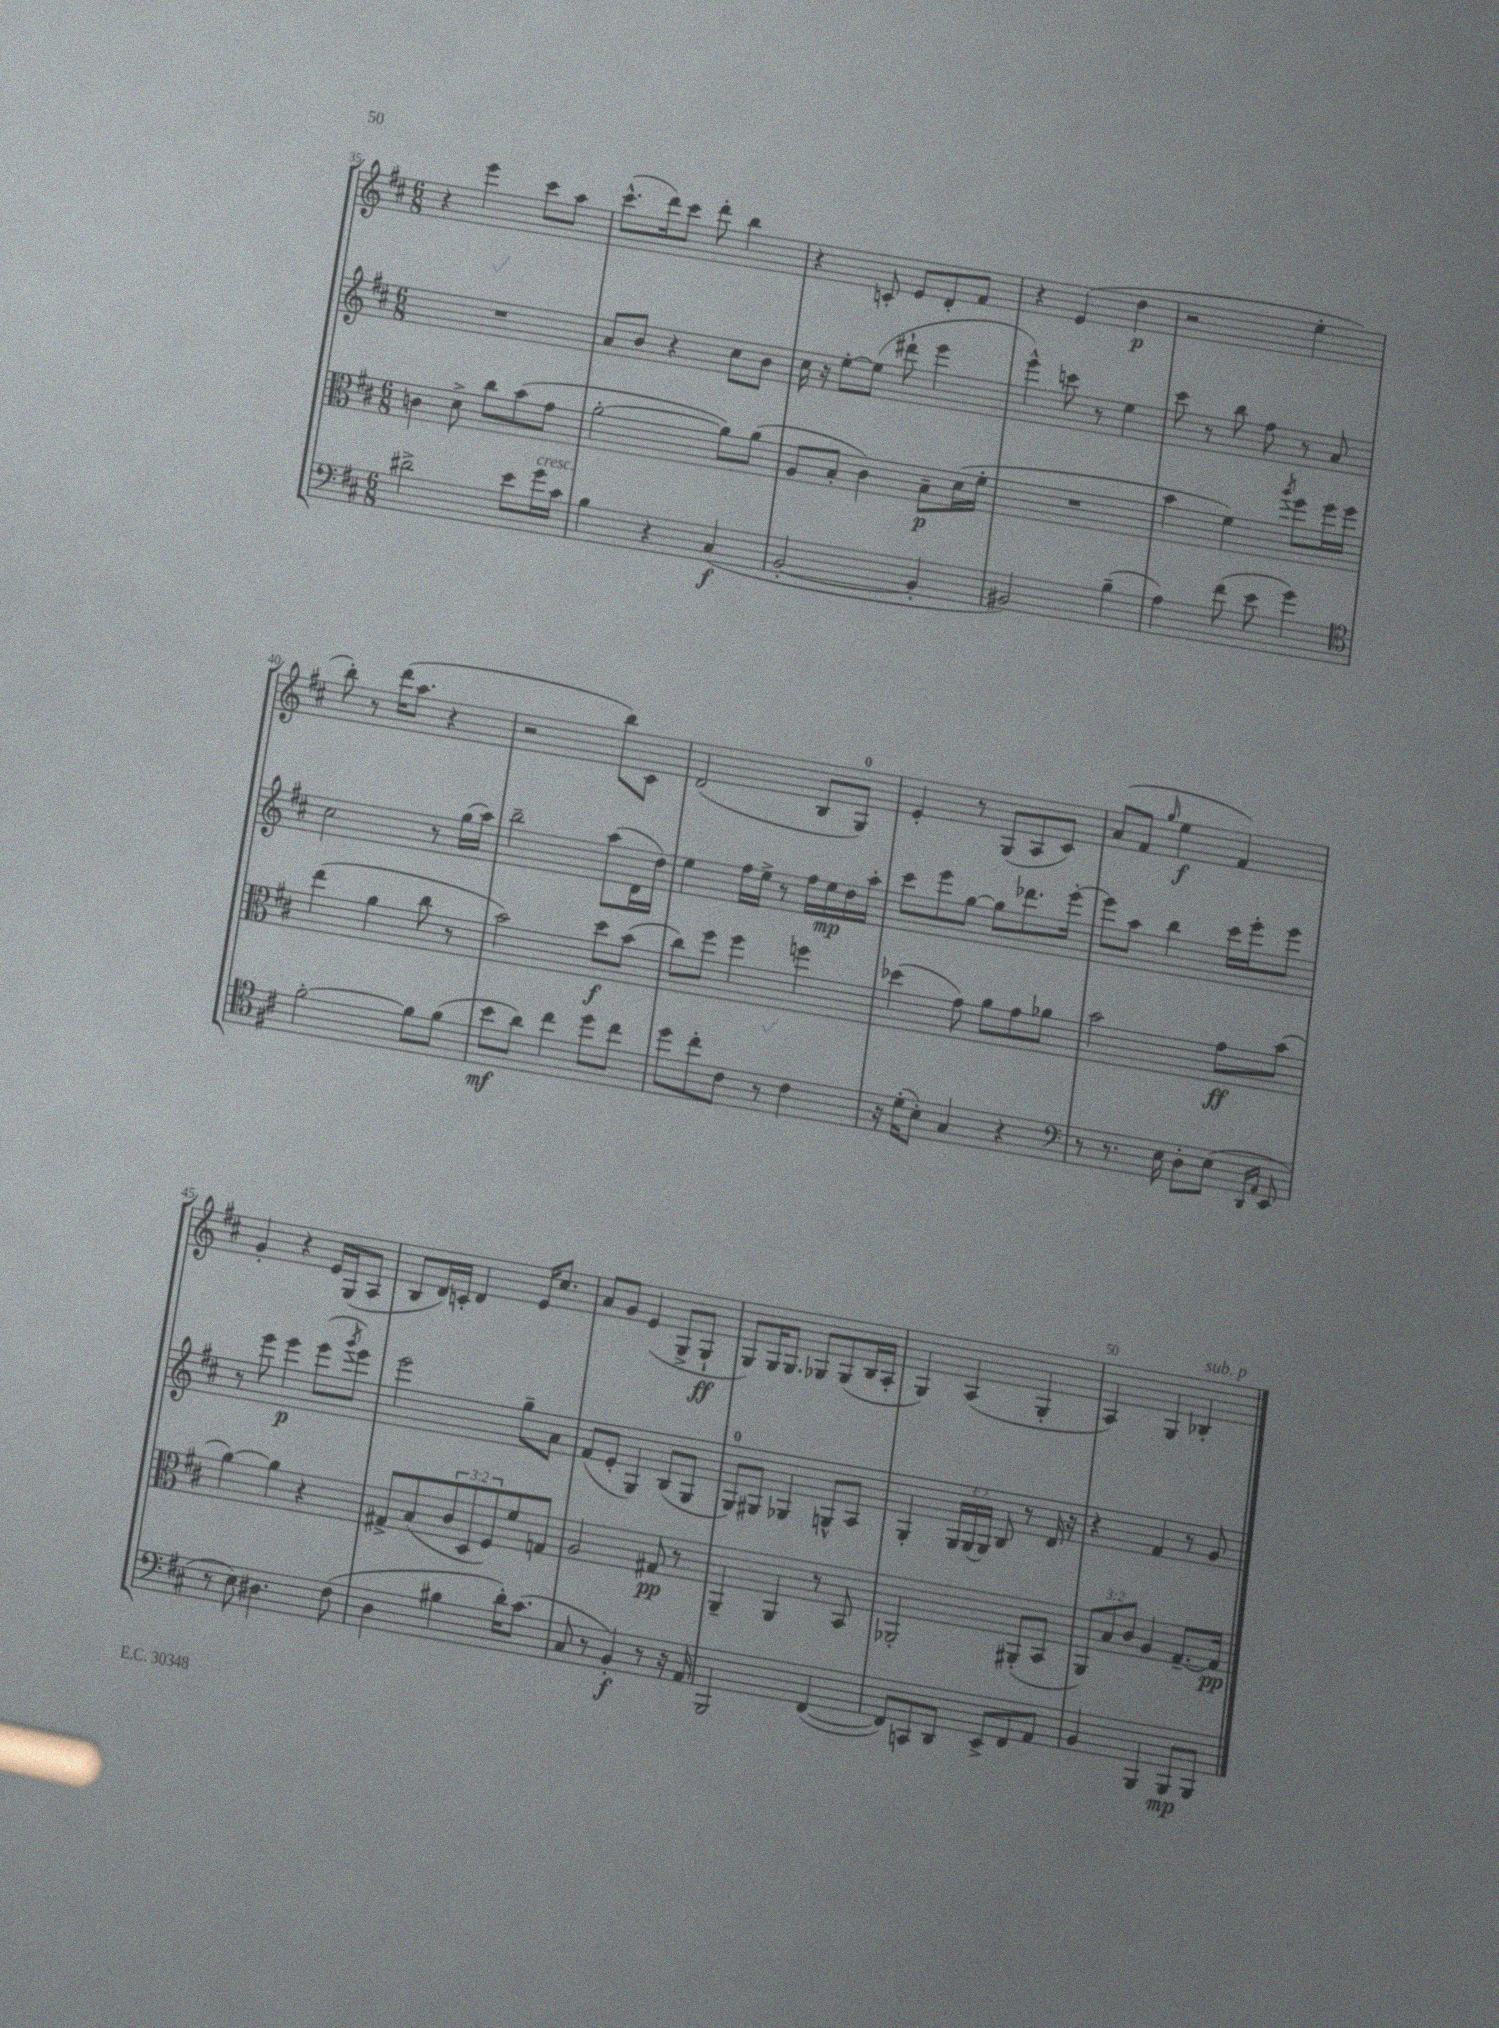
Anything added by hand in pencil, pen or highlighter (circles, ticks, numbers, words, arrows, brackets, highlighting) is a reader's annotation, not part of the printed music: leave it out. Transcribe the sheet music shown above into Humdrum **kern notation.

**kern	**dynam	**kern	**dynam	**kern	**dynam	**kern	**dynam
*part4	*part4	*part3	*part3	*part2	*part2	*part1	*part1
*staff4	*staff4	*staff3	*staff3	*staff2	*staff2	*staff1	*staff1
*clefF4	*	*clefC3	*	*clefG2	*	*clefG2	*
*k[f#c#]	*	*k[f#c#]	*	*k[f#c#]	*	*k[f#c#]	*
*M6/8	*	*M6/8	*	*M6/8	*	*M6/8	*
=35	=35	=35	=35	=35	=35	=35	=35
2d#X^\	.	4cn\	.	2.r	.	4r	.
.	.	8d^\	.	.	.	4eee\	.
.	.	8cc#\L	.	.	.	.	.
8e\L	.	(8b\	.	.	.	8ccc#\L	.
!LO:TX:a:i:t=cresc.	!	!	!	!	!	!	!
16g\L	.	8g\J	.	.	.	8aa\J	.
16c#\JJ	.	.	.	.	.	.	.
=36	=36	=36	=36	=36	=36	=36	=36
4B\	.	[2a'\	.	8a/L	.	(8.ccc#^^\L	.
.	.	.	.	8b/J	.	.	.
.	.	.	.	.	.	16ddd\k)	.
4r	.	.	.	4r	.	8ccc#\J	.
.	.	.	.	.	.	8ddd'\	.
(4C#/	f	8a\L])	.	8cc#\L	.	4bb\	.
.	.	(8a\J	.	8b\J	.	.	.
=37	=37	=37	=37	=37	=37	=37	=37
[2BB'/	.	8A/L	.	16cc#\	.	4r	.
.	.	.	.	16r	.	.	.
.	.	8B'/J	.	[8ee'\L	.	.	.
.	.	4c#\)	.	(8ee\J]	.	8cn'/	.
.	.	.	.	8ddd#X`\	.	8e/L	.
4BB'/]	.	8B~\L	p	4eee\	.	8d'/	.
.	.	(16d\L	.	.	.	8f#/J	.
.	.	16f#'\JJ	.	.	.	.	.
=38	=38	=38	=38	=38	=38	=38	=38
2BB#X/)	.	2.r	.	4eee^^\)	.	4r	.
.	.	.	.	8cccn\	.	(4e/	.
.	.	.	.	8r	.	.	.
(4B~\	.	.	.	4ee\	.	4dd\	p
=39	=39	=39	=39	=39	=39	=39	=39
4A\)	.	4b\	.	8ccc#\	.	2r	.
.	.	.	.	8r	.	.	.
(8f#\	.	4f#\)	.	8bb\	.	.	.
8e\	.	.	.	8ff#\	.	.	.
.	.	8qaa/	.	.	.	.	.
4g\)	.	8ff#\L	.	8r	.	4ee'\	.
.	.	16ff#\L	.	8a/	.	.	.
.	.	16ff#\JJ	.	.	.	.	.
!!LO:LB:g=z
=40	=40	=40	=40	=40	=40	=40	=40
*clefC4	*	*	*	*	*	*	*
[2f#'\	.	(4ee\	.	2cc#\	.	8bb'\)	.
.	.	.	.	.	.	8r	.
.	.	4a\	.	.	.	(16ddd\KL	.
.	.	.	.	.	.	8.aa\J	.
8f#\L]	.	8cc#\	.	8r	.	4r	.
(8f#\J	.	8r	.	(16gg\LL	.	.	.
.	.	.	.	16aa\JJ)	.	.	.
=41	=41	=41	=41	=41	=41	=41	=41
8b\L	mf	2b\)	.	2bb~\	.	2r	.
8a\J)	.	.	.	.	.	.	.
4cc#\	.	.	.	.	.	.	.
8dd\L	.	8dd\L	f	(8aa\L	.	8bb\L)	.
8cc#\J	.	(8b\J	.	16d\L	.	8c#\J	.
.	.	.	.	16dd\JJ)	.	.	.
=42	=42	=42	=42	=42	=42	=42	=42
8dd\L	.	8cc#\L)	.	4ee\	.	(2d/	.
8cc#'\	.	8ff#\J	.	.	.	.	.
8c#\J	.	4ff#\	.	16ff#\LL	.	.	.
.	.	.	.	16ee^\JJ	.	.	.
8r	.	.	.	8r	.	.	.
4c#\	.	4ffn\	.	16ff#\LL	.	8B/L	.
.	.	.	.	16ee\	mp	.	.
.	.	.	.	16dd\	.	8G/J)	.
.	.	.	.	16aa'\JJ	.	.	.
=43	=43	=43	=43	=43	=43	=43	=43
16r	.	(4dd-X\	.	8ccc#\L	.	4e'/	.
(16d'\KL	.	.	.	.	.	.	.
8B'\J)	.	.	.	8eee\	.	.	.
4G/	.	8g\)	.	[8gg\J	.	8r	.
.	.	8a\L	.	8gg\L]	.	(8G/L	.
4r	.	8g\	.	8.ddd-X\	.	8A/	.
.	.	8a-X\J	.	.	.	8c#/J)	.
.	.	.	.	[16eee'\Jk	.	.	.
=44	=44	=44	=44	=44	=44	=44	=44
*clefF4	*	*	*	*	*	*	*
8r	.	2b\	.	8eee\L]	.	(8a/L	.
8.r	.	.	.	8aa\J	.	8f#/J	.
.	.	.	.	.	.	16qqgg/	.
.	.	.	.	4bb\	.	4ee\	f
16E\	.	.	.	.	.	.	.
8D'\L	.	.	.	.	.	.	.
(8E\J	.	8g\L	ff	16ccc#\LL	.	4f#/)	.
.	.	.	.	16eee'\J	.	.	.
16qqDD/LL	.	.	.	.	.	.	.
16qqAA/JJ	.	.	.	.	.	.	.
8EE/	.	(8b\J	.	8eee\J	.	.	.
!!LO:LB:g=z
=45	=45	=45	=45	=45	=45	=45	=45
8r	.	[4a\)	.	8r	.	4g'/	.
8E\)	.	.	.	8eee\	.	.	.
4.D#X\	.	4a\]	.	4eee\	p	4r	.
.	.	4r	.	(8eee\L	.	16e/LL	.
.	.	.	.	.	.	(16G/J	.
.	.	.	.	8qggg/	.	.	.
(8F#\	.	.	.	8eee\J)	.	8A/J	.
=46	=46	=46	=46	=46	=46	=46	=46
4D\	.	8G#X^/L	.	2eee\	.	8B/L	.
.	.	(8B/	.	.	.	16d/L)	.
.	.	.	.	.	.	16cn'/JJ	.
4B#X\	.	12c#/	.	.	.	4d/	.
.	.	12D/	.	.	.	.	.
.	.	12F#/)	.	.	.	.	.
16d'\KL)	.	8f#/	.	8gg~\L	.	16e/KL	.
(8.c#\J	.	.	.	.	.	8.cc#/J	.
.	.	8Gn/J	.	8a\J	.	.	.
=47	=47	=47	=47	=47	=47	=47	=47
8C#/	.	2A/	.	(8f#/L	.	8a/L	.
8r	.	.	.	8e'/J	.	8g/J	.
4BB'/)	f	.	.	4G/)	.	(4e/	.
8r	.	8G#X/	pp	(8B/L	.	8G^/L	.
16r	.	8r	.	8G/J	.	8G`/J	ff
16AA/	.	.	.	.	.	.	.
=48	=48	=48	=48	=48	=48	=48	=48
2BBB/	.	4AA~/	.	8G/L)	.	8G/L)	.
.	.	.	.	8G#X/J	.	16G/K	.
.	.	.	.	.	.	8.G/J	.
.	.	4AA/	.	4G-X/	.	.	.
.	.	.	.	.	.	8G-X/L	.
([4FF#/	.	8r	.	8Gn^^/L	.	(8G-/	.
.	.	8BB/	.	8A/J	.	16B/L	.
.	.	.	.	.	.	16A'/JJ	.
=49	=49	=49	=49	=49	=49	=49	=49
8FF#/L])	.	2AA-X'/	.	4G'/	.	4G/)	.
8CCn/	.	.	.	.	.	.	.
8DD/J	.	.	.	24G/LL	.	(4A/	.
.	.	.	.	(24G/	.	.	.
.	.	.	.	24G/JJ)	.	.	.
8EE^/L	.	.	.	8B/	.	.	.
8FF#/	.	(8AA#X'/L	.	8r	.	4G'/	.
8AA/J	.	8BB/J	.	16d/	.	.	.
.	.	.	.	16r	.	.	.
=50	=50	=50	=50	=50	=50	=50	=50
4BB/	.	12AA/L)	.	4r	.	4A/)	.
.	.	12B/	.	.	.	.	.
.	.	12c#/J	.	.	.	.	.
4BBB/	.	4A/	.	4f#/	.	4G/	.
!	!	!	!	!	!	!LO:TX:a:i:t=sub. p	!
8BBB/L	mp	[8.G~/L	.	8r	.	4B-X'/	.
8BBB/J	.	.	.	8g/	.	.	.
.	.	16G/Jk]	pp	.	.	.	.
==	==	==	==	==	==	==	==
*-	*-	*-	*-	*-	*-	*-	*-
